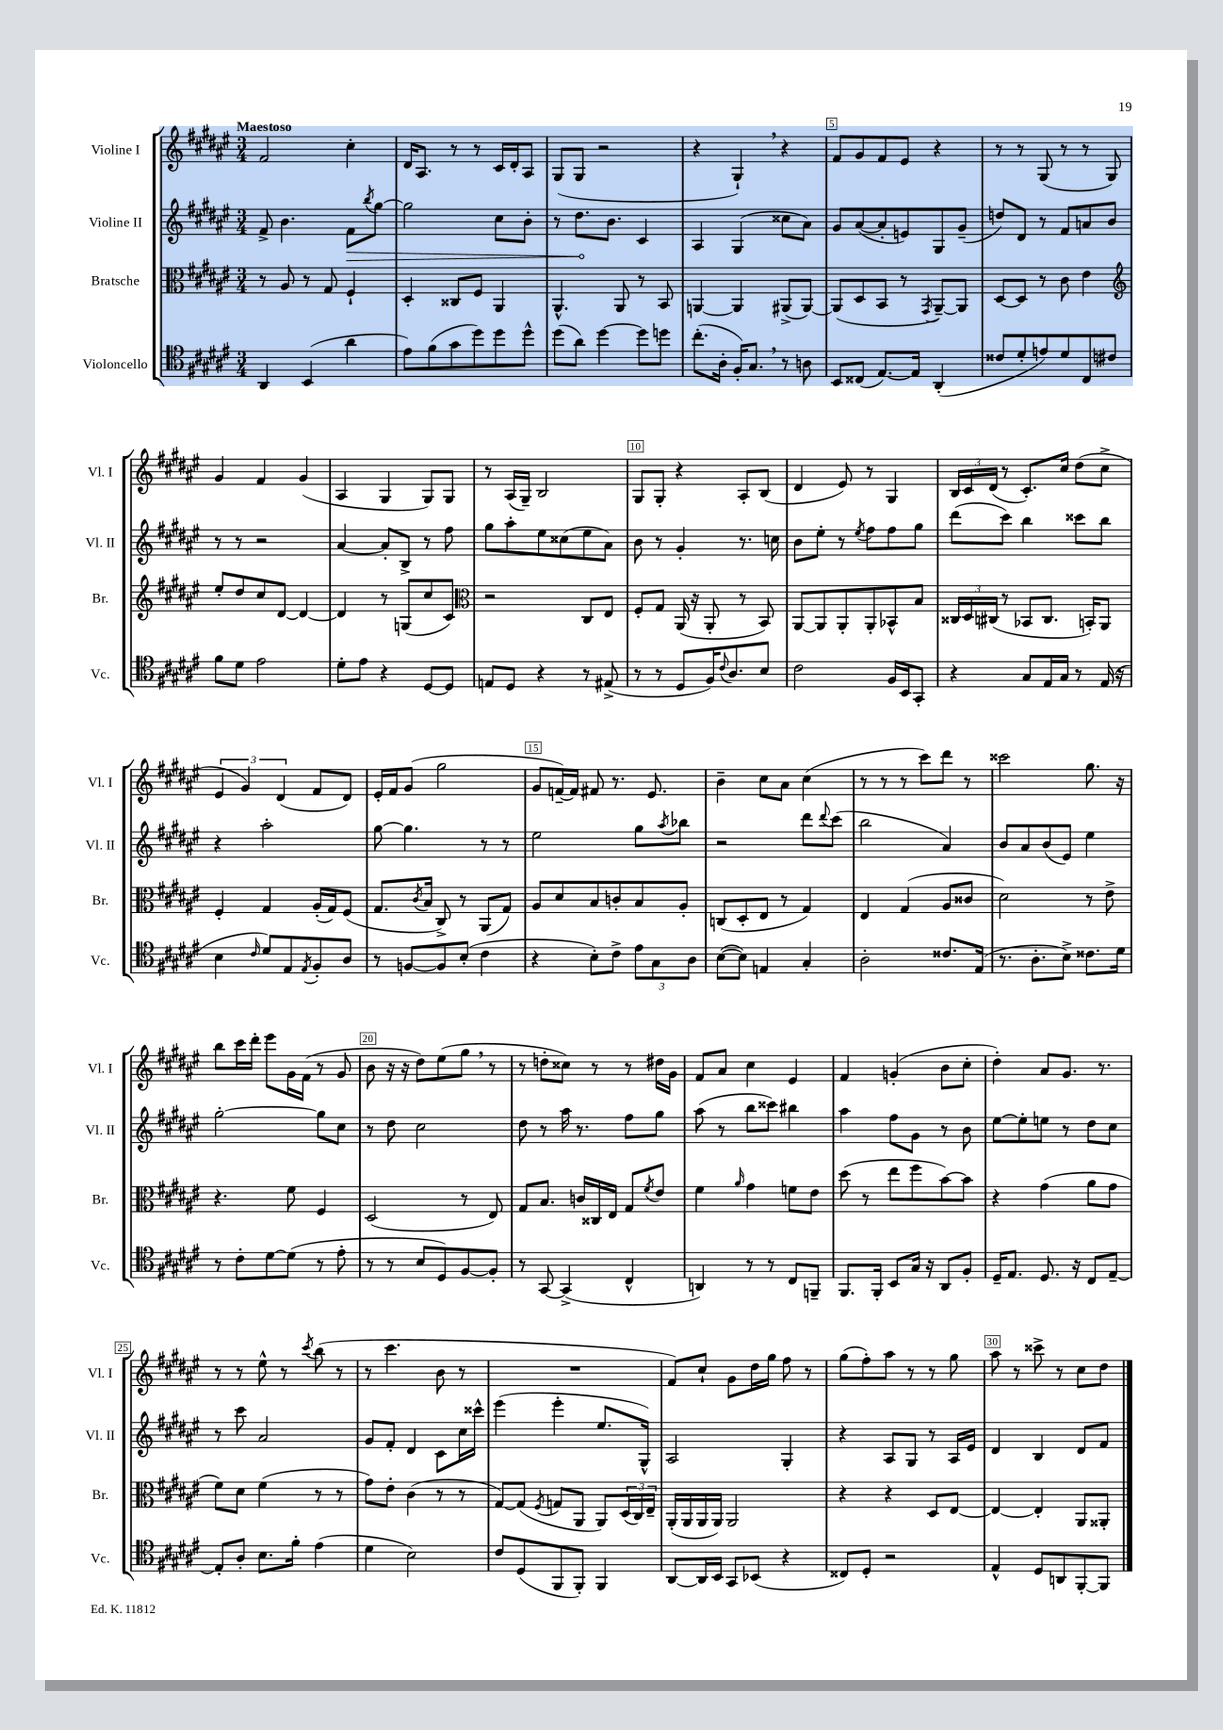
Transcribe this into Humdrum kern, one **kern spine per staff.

**kern	**kern	**kern	**dynam	**kern
*part4	*part3	*part2	*part2	*part1
*staff4	*staff3	*staff2	*staff2	*staff1
*I"Violoncello	*I"Bratsche	*I"Violine II	*	*I"Violine I
*I'Vc.	*I'Br.	*I'Vl. II	*	*I'Vl. I
*clefC4	*clefC3	*clefG2	*	*clefG2
*k[f#c#g#d#a#e#]	*k[f#c#g#d#a#e#]	*k[f#c#g#d#a#e#]	*	*k[f#c#g#d#a#e#]
*M3/4	*M3/4	*M3/4	*	*M3/4
=1	=1	=1	=1	=1
!	!	!	!	!LO:TX:a:B:t=Maestoso
4AA#/	8r	8f#^/	.	2f#/
.	8A#/	4.b\	.	.
(4BB/	8r	.	.	.
.	8G#/	.	.	.
!	!	!	!LO:HP:b	!
4a#\	4F#`/	8f#\L	>	4cc#'\
.	.	8qbb/	.	.
.	.	[8gg#\J	.	.
=2	=2	=2	=2	=2
8e#\L)	4D#'/	2gg#\]	.	16d#/KL
.	.	.	.	8.A#/J
(8f#\	.	.	.	.
8g#\	8C##X/L	.	.	8r
8dd#\)	8F#/J	.	.	8r
8dd#\	4AA#/	8cc#\L	.	16c#/LL
.	.	.	.	16d#'/J
8dd#^^\J	.	8b'\J	.	8A#/J
=3	=3	=3	=3	=3
(8dd#\L	4.AA#^^/	8r	.	(8G#/L
8a#\J)	.	8.dd#\L	.	8G#/J
[4dd#\	.	.	.	2r
.	.	8.b\J	]	.
.	8AA#/	.	.	.
8dd#\L]	8r	4c#/	.	.
8ddn\J	8BB/	.	.	.
=4	=4	=4	=4	=4
(8.cc#'\L	[4AAn/	4A#/	.	4r
16A#'\Jk	.	.	.	.
16F#'/KL)	4AA/]	(4G#/	.	4G#`,/)
8.G#,/J	.	.	.	.
8r	(8AA#X^/L	8cc##X\L	.	4r
8An\	[8AA#/J)	8a#\J)	.	.
=5	=5	=5	=5	=5
8BB/L	(8AA#/L]	8g#/L	.	8f#/L
(8C##X/J	8D#/	([8a#/	.	8g#/
[8.E#/L)	8BB/J	8a#'/]	.	8f#/
.	8r	8en/)	.	8e#/J
16E#/Jk]	.	.	.	.
.	8qGG#/	.	.	.
(4AA#'/	[8AA#~/L)	8G#/	.	4r
.	8AA#/J]	(8g#~/J	.	.
=6	=6	=6	=6	=6
8c##X/L	[8D#/L	8ddn/L)	.	8r
8d#'/	8D#/J]	8d#/J	.	8r
8en/)	8r	8r	.	(8G#/
8d#/	8c#\	8f#/L	.	8r
8C#/	4e#\	8an/	.	8r
8c#X/J	.	8b/J	.	8G#/)
!!LO:LB:g=z
=7	=7	=7	=7	=7
*	*clefG2	*	*	*
8f#\L	8ee#'/L	8r	.	4g#/
8d#\J	8dd#/	8r	.	.
2e#\	8cc#/	2r	.	4f#/
.	[8d#/J	.	.	.
.	4d#/_	.	.	(4g#/
=8	=8	=8	=8	=8
8d#'\L	4d#/]	[4a#/	.	4A#/
8e#\J	.	.	.	.
4r	8r	8a#'/L]	.	4G#/
.	(8Gn/L	8B^/J	.	.
[8D#/L	8cc#/	8r	.	8G#/L)
8D#/J]	8c#/J)	8ff#\	.	8G#/J
=9	=9	=9	=9	=9
*	*clefC3	*	*	*
8En/L	2r	8gg#\L	.	8r
8D#/J	.	8aa#'\	.	(16A#/LL
.	.	.	.	16G#~/JJ)
4r	.	8ee#\	.	2B/
.	.	(8cc##X\	.	.
8r	8C#/L	8ee#\	.	.
(8E#X^/	8E#/J	8a#\J)	.	.
=10	=10	=10	=10	=10
8r	8F#'/L	8b\	.	8G#/L
8r	8G#/J	8r	.	8G#'/J
8D#/L	(16AA#/	4g#'/	.	4r
.	16r	.	.	.
16F#/K)	8AA#'/	.	.	.
8qqc#/	.	.	.	.
8.A#/	.	.	.	.
.	8r	8.r	.	8A#'/L
8B/J	8BB/)	.	.	(8B/J
.	.	16ccn\	.	.
=11	=11	=11	=11	=11
2c#\	[8AA#/L	8b\L	.	4d#/
.	8AA#/]	8ee#'\J	.	.
.	8AA#'/	8r	.	8e#/)
.	.	8qee#/	.	.
.	8AA#'/	8ff#\L	.	8r
16F#/LL	8BB-X^^/	8ff#\	.	4G#/
16BB/J	.	.	.	.
8GG#'/J	8B/J	8gg#\J	.	.
=12	=12	=12	=12	=12
4r	24C##X/LL	(8ddd#\L	.	24B/LL
.	24D#/	.	.	24c#/
.	(24C#X/JJ	.	.	(24d#/JJ
.	8r	8ccc#\J)	.	8r
8G#/L	8BB-X/L	4bb\	.	8.c#'/L)
16E#/L	8.C#/J	.	.	.
16G#/JJ	.	.	.	16cc#/Jk
8r	.	8ccc##X\L	.	(8dd#\L
.	16BBn'/KL)	.	.	.
(16E#/	8AA#/J	8bb\J	.	8cc#^\J
16r	.	.	.	.
!!LO:LB:g=z
=13	=13	=13	=13	=13
4B\	4F#'/	4r	.	6e#/
.	.	.	.	6g#/)
16qqc#/	.	.	.	.
8d#/L)	4G#/	2aa#'\	.	.
.	.	.	.	(6d#/
8E#/	.	.	.	.
8qE#/	.	.	.	.
8F#'/	(16A#'/LL	.	.	8f#/L
.	16G#/J)	.	.	.
8A#/J	(8F#/J	.	.	8d#/J)
=14	=14	=14	=14	=14
8r	8.G#/L	[8gg#\	.	16e#'/LL
.	.	.	.	16f#/J
[8Fn/L	.	4.gg#\]	.	(8g#/J
.	8qc#/	.	.	.
.	16B/Jk	.	.	.
8F/]	8C#^/)	.	.	2gg#\
(8B'/J	8r	.	.	.
4c#\	(8AA#/L	8r	.	.
.	8G#/J)	8r	.	.
=15	=15	=15	=15	=15
4r	8A#/L	2ee#\	.	8g#/L
.	8d#/	.	.	[16fn~/L)
.	.	.	.	16f/JJ]
8B'\L)	8B/	.	.	8f#X/
8c#^\J	8cn'/	.	.	8.r
12e#\L	8B/	8gg#\L	.	.
.	.	.	.	8.e#/
12G#\	.	.	.	.
.	.	8qaa#/	.	.
.	8A#'/J	8bb-X\J	.	.
12A#\J	.	.	.	.
=16	=16	=16	=16	=16
([8B\L	(8Cn/L	2r	.	4b~\
8B\J])	8D#'/	.	.	.
4En/	8E#/J	.	.	8cc#\L
.	8r	.	.	8a#\J
4G#'/	4G#/)	8ddd#\L	.	(4cc#\
.	.	8qqddd#/	.	.
.	.	(8ccc#\J	.	.
=17	=17	=17	=17	=17
2A#'\	4E#/	2bb\	.	8r
.	.	.	.	8r
.	(4G#/	.	.	8r
.	.	.	.	8ccc#\L)
8.c##X/L	8A#/L	4a#/)	.	8ddd#\J
.	8c##X/J	.	.	8r
(16E#/Jk	.	.	.	.
=18	=18	=18	=18	=18
8.r	2d#\)	8b/L	.	2ccc##X\
.	.	8a#/	.	.
8.A#'\L	.	.	.	.
.	.	(8b/	.	.
8B^\J)	.	8e#/J)	.	.
8.c##X\L	8r	4ee#\	.	8.gg#\
.	8e#^\	.	.	.
16d#\Jk	.	.	.	16r
!!LO:LB:g=z
=19	=19	=19	=19	=19
8r	4.r	[2gg#'\	.	8bb\L
8c#'\L	.	.	.	16ccc#\L
.	.	.	.	16ddd#'\JJ
[8d#\	.	.	.	8eee#\L
(8d#\J]	8f#\	.	.	16g#\L
.	.	.	.	(16f#\JJ
8r	4F#/	8gg#\L]	.	8r
8e#'\	.	8cc#\J	.	8g#/
=20	=20	=20	=20	=20
8r	(2D#/	8r	.	8b\
8r	.	8dd#\	.	16r
.	.	.	.	16r
8B/L	.	2cc#\	.	8dd#\L)
8D#/)	.	.	.	(8ee#\
[8F#/	8r	.	.	8gg#,\J
8F#'/J]	8E#/)	.	.	8r
=21	=21	=21	=21	=21
8r	8G#/L	8dd#\	.	8r
[8GG#/	8.B/J	8r	.	8ddn'\L
(4GG#^/]	.	16aa#\	.	8cc##X\J)
.	16cn/LL	8.r	.	.
.	16C##X/	.	.	8r
.	16E#/JJ	.	.	.
4C#^^/	8G#/L	8ff#\L	.	8r
.	8qf#/	.	.	.
.	8e#/J	8gg#\J	.	16dd#X\LL
.	.	.	.	16g#\JJ
=22	=22	=22	=22	=22
4AAn/)	4f#\	(8aa#\	.	8f#/L
.	.	8r	.	8a#/J
.	16qqa#/	.	.	.
8r	4g#\	8bb\L	.	4cc#\
8r	.	8ccc##X\J)	.	.
8C#/L	8fn\L	4bb#X\	.	4e#/
8FFn~/J	8e#\J	.	.	.
=23	=23	=23	=23	=23
8.FF#/L	(8dd#\	4aa#\	.	4f#/
.	8r	.	.	.
16FF#'/Jk	.	.	.	.
8BB/L	8ee#\L	8ff#\L	.	(4gn'/
16G#/Jk	8ff#\	8g#\J	.	.
16r	.	.	.	.
8AA#/L	[8b\)	8r	.	8b\L
8F#'/J	8b\J]	8b\	.	8cc#'\J
=24	=24	=24	=24	=24
16D#~/KL	4r	[8ee#\L	.	4dd#'\)
8.E#/J	.	.	.	.
.	.	8ee#'\]	.	.
8.D#/	(4g#\	8een\J	.	8a#/L
.	.	8r	.	8.g#/J
16r	.	.	.	.
8C#/L	8a#\L	8dd#\L	.	.
.	.	.	.	8.r
[8E#~/J	8g#\J	8cc#\J	.	.
!!LO:LB:g=z
=25	=25	=25	=25	=25
8E#'/L]	8f#\L)	8r	.	8r
8A#'/J	8d#\J	8ccc#\	.	8r
8.B\L	(4f#\	2a#/	.	8ee#^^\
.	.	.	.	8r
16f#'\Jk	.	.	.	.
.	.	.	.	8qccc#/
(4e#\	8r	.	.	(8bb\
.	8r	.	.	8r
=26	=26	=26	=26	=26
4d#\	8g#\L)	8g#/L	.	8r
.	8e#'\J	8f#'/J	.	4.ccc#\
2B\)	(4c#\	4d#/	.	.
.	8r	8c#\L	.	8b\
.	8r	16cc#\L	.	8r
.	.	16ccc##X^^\JJ	.	.
=27	=27	=27	=27	=27
8c#/L	[8G#/L)	(4eee#\	.	2.r
(8D#/	(8G#/J]	.	.	.
.	8qF#/	.	.	.
8FF#/	8Gn/L	4eee#'\	.	.
8FF#'/J)	8AA#/J	.	.	.
4FF#/	8AA#/L)	8.ee#/L	.	.
.	(24D#/L	.	.	.
.	24C#/)	.	.	.
.	.	16G#^^/Jk)	.	.
.	24E#~/JJ	.	.	.
=28	=28	=28	=28	=28
[8AA#/L	(16AA#'/LL	2A#/	.	8f#/L)
.	16AA#/	.	.	.
16AA#/L]	16AA#/	.	.	8cc#`/J
16BB/JJ	16AA#/JJ)	.	.	.
8GG#/L	2AA#/	.	.	8g#\L
(8BB-X/J	.	.	.	16dd#\L
.	.	.	.	16gg#\JJ
4r	.	4G#'/	.	8ff#\
.	.	.	.	8r
=29	=29	=29	=29	=29
8C##X/L)	4r	4r	.	(8gg#\L
8D#'/J	.	.	.	8ff#'\)
2r	4r	8A#/L	.	8aa#\J
.	.	8G#/J	.	8r
.	8D#/L	8r	.	8r
.	[8E#/J	16A#/LL	.	8gg#\
.	.	16e#/JJ	.	.
=30	=30	=30	=30	=30
4E#^^/	4E#/_	4d#/	.	8aa#\
.	.	.	.	8r
8D#/L	4E#'/]	4B/	.	8ccc##X^\
8AAn/	.	.	.	8r
[8FF#'/	8AA#/L	8d#/L	.	8cc#\L
8FF#/J]	8AA##X'/J	8f#/J	.	8dd#\J
==	==	==	==	==
*-	*-	*-	*-	*-
